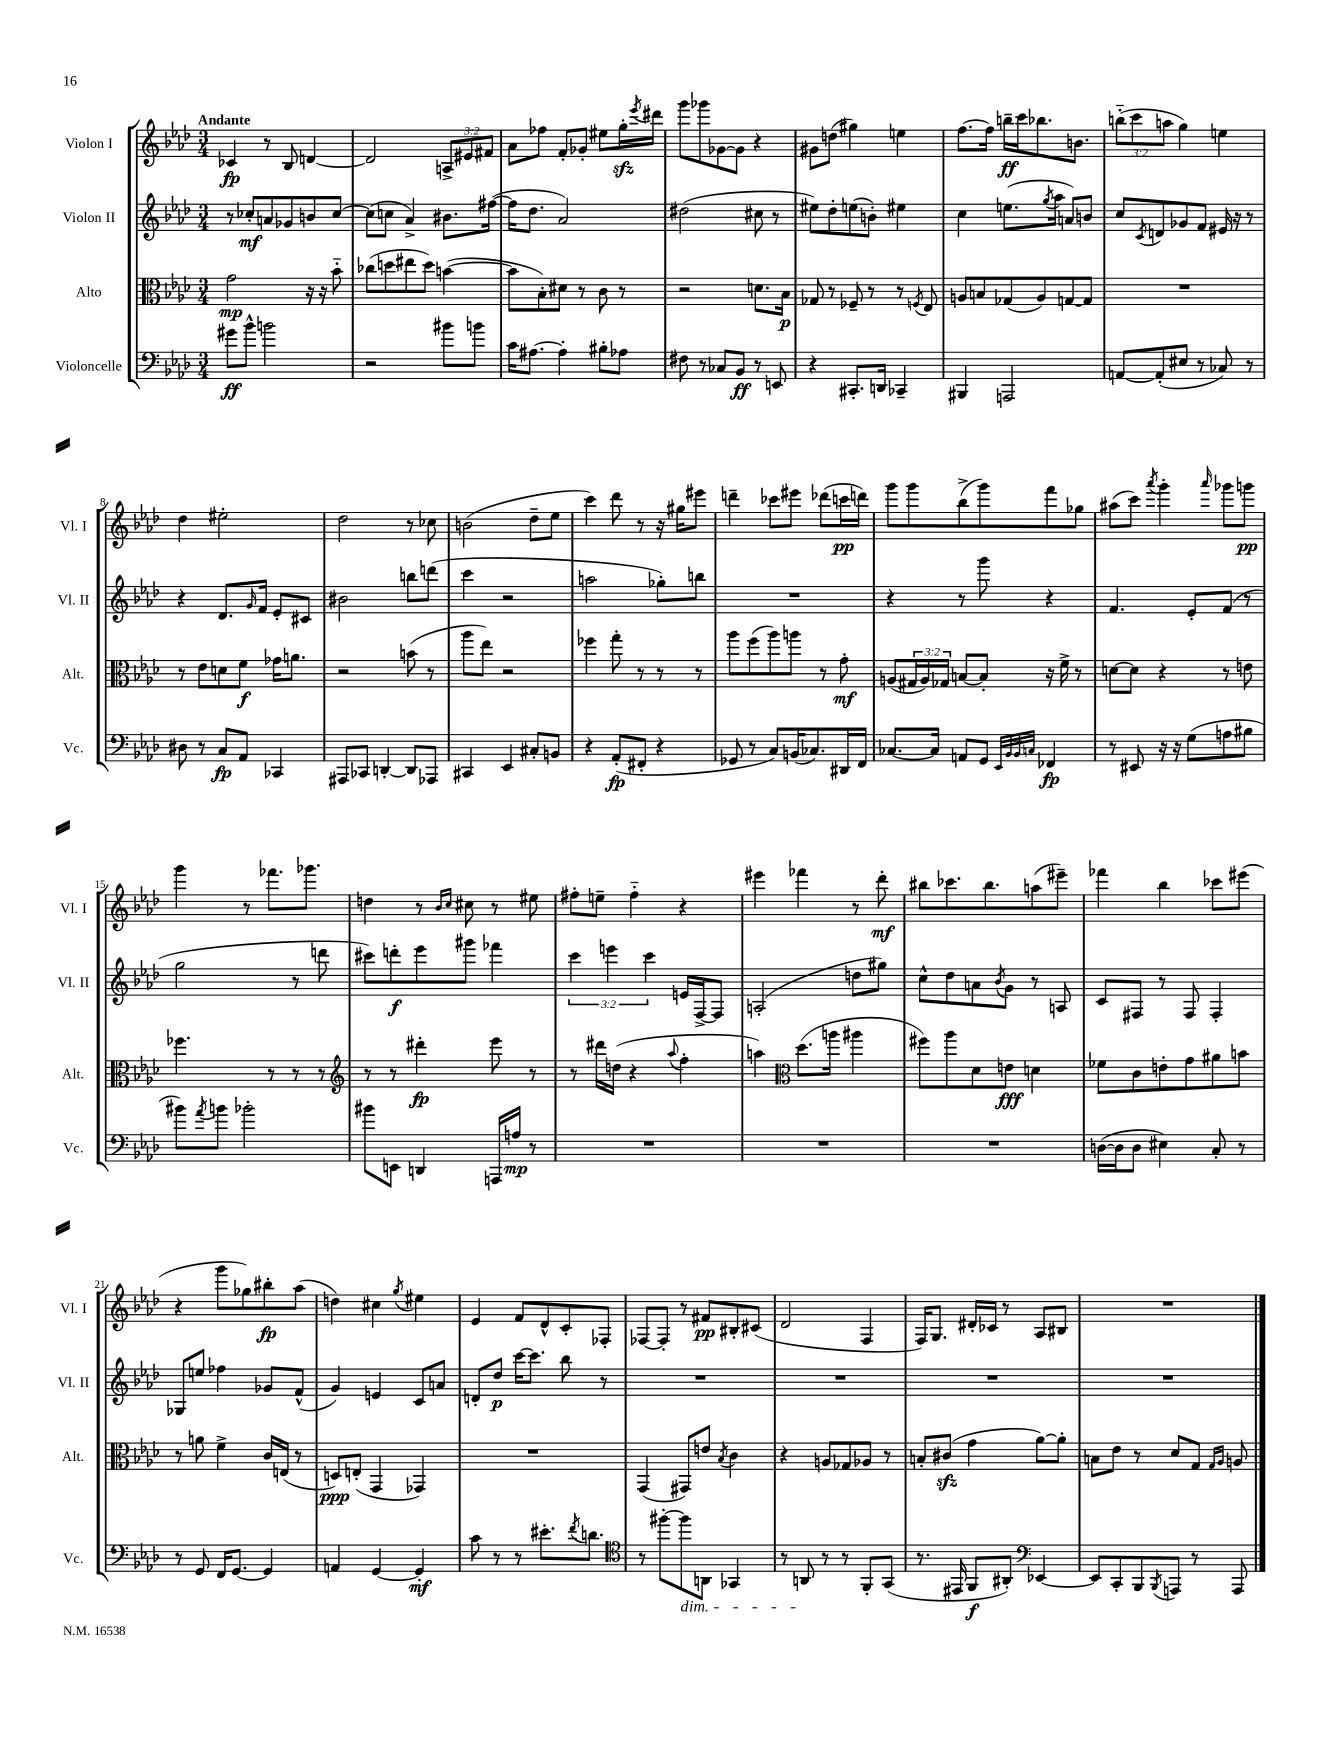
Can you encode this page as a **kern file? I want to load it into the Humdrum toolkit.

**kern	**kern	**kern	**kern
*staff4	*staff3	*staff2	*staff1
*clefF4	*clefC3	*clefG2	*clefG2
*k[b-e-a-d-]	*k[b-e-a-d-]	*k[b-e-a-d-]	*k[b-e-a-d-]
*M3/4	*M3/4	*M3/4	*M3/4
8g#	2g	8r	4c-
8b-^^	.	8cc-'	.
2b	.	8a	8r
.	.	8g-	8B-
.	16r	8b	[4d
.	16r	.	.
.	8b-'~	[8cc-	.
=	=	=	=
2r	(8cc-	(8cc-]	2d]
.	8dd	8cc	.
.	8ee#	4a-^)	.
.	8dd)	.	.
8b#	([4b	8.b#	12A^
.	.	.	12e#
8b	.	.	.
.	.	.	12f#
.	.	([16ff#	.
=	=	=	=
16c	8b]	16ff#]	8a-
[8.A#	.	8.dd-	.
.	8B-')	.	8ff-
4A#']	8d#	2a-)	8f'
.	8r	.	8g-'
8B#'	8c	.	8ee#
8A-	8r	.	16gg'
.	.	.	8qeee-
.	.	.	16ddd#
=	=	=	=
8F#	2r	(2dd#	8ggg
8r	.	.	8ggg-
8C-	.	.	[8g-
8BB-	.	.	8g-]
8r	8.d	8cc#	4r
8EE	.	8r	.
.	16B-	.	.
=	=	=	=
4r	8G-	8ee#)	8g#
.	8r	8dd-'	(8dd
8.CC#'	8F-~	(8ee	4gg#)
.	8r	8b')	.
16DD	.	.	.
4CC-~	8r	4ee#	4ee
.	8qF	.	.
.	8E-	.	.
=	=	=	=
4BBB#	8A	4cc	[8.ff
.	8B	.	.
.	.	.	16ff]
2AAA	(8G-	(8.ee	16bb~
.	.	.	16ccc
.	8A)	.	8.bb-
.	.	8qgg	.
.	.	16aa-	.
.	[8G	8a)	.
.	.	.	8.b
.	8G]	8b	.
=	=	=	=
[8AA	2.r	8cc	(12bb'~
.	.	.	12ccc
.	.	8qc	.
(8AA']	.	8d	.
.	.	.	12aa
8E#	.	8g-	4gg)
8r	.	8f	.
8C-)	.	16e#	4ee
.	.	16r	.
8r	.	8r	.
=	=	=	=
8D#	8r	4r	4dd-
8r	8e-	.	.
8C	8d	8.d-	2ee#'
8AA-	8f	.	.
.	.	16qqg	.
.	.	16f	.
4CC-	16g-	8e-'	.
.	8.a	.	.
.	.	8c#	.
=	=	=	=
8AAA#	2r	2b#	2dd-
8CC-	.	.	.
[4DD'	.	.	.
8DD]	(8b	8bb	8r
8AAA-	8r	(8ddd	8cc-
=	=	=	=
4CC#	8aa-	4ccc	(2b
.	8ee-)	.	.
4EE-	2r	2r	.
8C#'	.	.	8dd-~
8BB	.	.	8ee-
=	=	=	=
4r	4ff-	2aa	4ccc)
(8AA-'	8gg'	.	8ddd-
8FF#'	8r	.	8r
4r	8r	8gg-')	16r
.	.	.	16gg#
.	8r	8bb	8eee#
=	=	=	=
8GG-	8aa-	2.r	4ddd~
8r	(8ff	.	.
8C)	8aa-)	.	8ccc-
(16BB	8aa	.	8eee#
8.C-)	.	.	.
.	8r	.	(8ddd-
16DD#	8g'	.	16ccc
16FF	.	.	16ddd)
=	=	=	=
[8.C-	(8A	4r	8ggg
.	24G#	.	8ggg
.	24A)	.	.
16C-]	.	.	.
.	24G-	.	.
8AA	[8B	8r	(8bb-^
8GG	8B']	8ggg	8ggg)
32qqEE-	.	.	.
32qqBB-	.	.	.
32qqBB-	.	.	.
32qqC	.	.	.
4FF-	16r	4r	8fff
.	16f^	.	.
.	8r	.	8gg-
=	=	=	=
8r	[8d	4.f	(8aa#
8EE#	8d]	.	8ccc)
.	.	.	8qaaa-
16r	4r	.	4ggg'
16r	.	.	.
(8G	.	8e-'	.
.	.	.	16qqaaa-
8A	8r	(8f	8ggg-
8B#	8e	8r	8ggg
=	=	=	=
8b#)	4.ff-	2gg	4ggg
8qa-	.	.	.
8b	.	.	.
2b-'	.	.	8r
.	8r	.	8.fff-
.	8r	8r	.
.	.	.	8.ggg-
.	8r	8ddd	.
=	=	=	=
*	*clefG2	*	*
8b#	8r	8ccc#)	4dd
8EE	8r	8ddd'	.
4DD	4ddd#'	8eee-	8r
.	.	.	16qqb-
.	.	.	16qqcc
.	.	8ggg#	8cc#
16AAA	8eee-	4fff-	8r
16A	.	.	.
8r	8r	.	8ee#
=	=	=	=
2.r	8r	6ccc	8ff#'
.	16ddd#	.	8ee~
.	.	6eee	.
.	(16dd	.	.
.	4r	.	4ff#'~
.	.	6ccc	.
.	8qqaa-	.	.
.	4ff'	16e	4r
.	.	[16F^	.
.	.	8F]	.
=	=	=	=
2.r	4aa)	(2A'	4eee#
*	*clefC3	*	*
.	(8.dd-	.	4fff-
.	16aa	.	.
.	4aa#	8dd	8r
.	.	8gg#)	8ddd-'
=	=	=	=
2.r	8ff#)	8cc^^	8bb#
.	8aa-	8dd-	8.ccc-
.	8d-	8a	.
.	.	.	8.bb#
.	.	8qb-	.
.	8e	8g	.
.	4d	8r	(8aa
.	.	8A	8eee#~)
=	=	=	=
([16D	8f-	8c	4fff-
16D]	.	.	.
8D	8c	8F#	.
4E#)	8e'	8r	4bb-
.	8g	8F#	.
8C'	8a#	4F#'	8ccc-
8r	8b	.	(8eee#
=	=	=	=
8r	8r	8G-	4r
8GG	8a	8ee	.
16FF	4f^	4ff-	8ggg
[8.GG	.	.	.
.	.	.	8gg-)
4GG]	16c	8g-	8bb#'
.	(16E	.	.
.	8r	(8f^^	(8aa-
=	=	=	=
4AA	8D)	4g)	4dd)
.	(8E'	.	.
[4GG	4GG	4e	4cc#
.	.	.	8qgg
4GG']	4GG-)	8c	4ee#
.	.	8a	.
=	=	=	=
8c	2.r	8d'	4e-
8r	.	8dd-	.
8r	.	[16ccc	8f
.	.	8.ccc]	.
8.e#'	.	.	8d-^^
.	.	8bb-	8c'
8qf	.	.	.
8.d	.	.	.
.	.	8r	8F-'
=	=	=	=
*clefC4	*	*	*
8r	(4GG	2.r	[8F-
[8ff#'	.	.	8F-']
8ff#]	8GG#)	.	8r
8AA	8e	.	8f#
.	8qB-	.	.
4GG-	4c	.	8B#'
.	.	.	(8c#
=	=	=	=
8r	4r	2.r	2d-
8AA	.	.	.
8r	8A	.	.
8r	8G-	.	.
8FF'	8A-	.	4F
(8GG	8r	.	.
=	=	=	=
8.r	8B'	2.r	16F)
.	.	.	8.G
.	(8c#	.	.
16EE#	.	.	.
8FF	4g	.	16d#'
.	.	.	16c-
8AA#')	.	.	8r
*clefF4	*	*	*
[4EE-	[8a-)	.	8A-
.	8a-']	.	8B#
=	=	=	=
8EE-]	8B	2.r	2.r
8CC'	8e-	.	.
8BBB-	8r	.	.
8qBBB-	.	.	.
8AAA	8d-	.	.
8r	8G	.	.
.	16qqG	.	.
.	16qqA-	.	.
8AAA	8A	.	.
==	==	==	==
*-	*-	*-	*-
